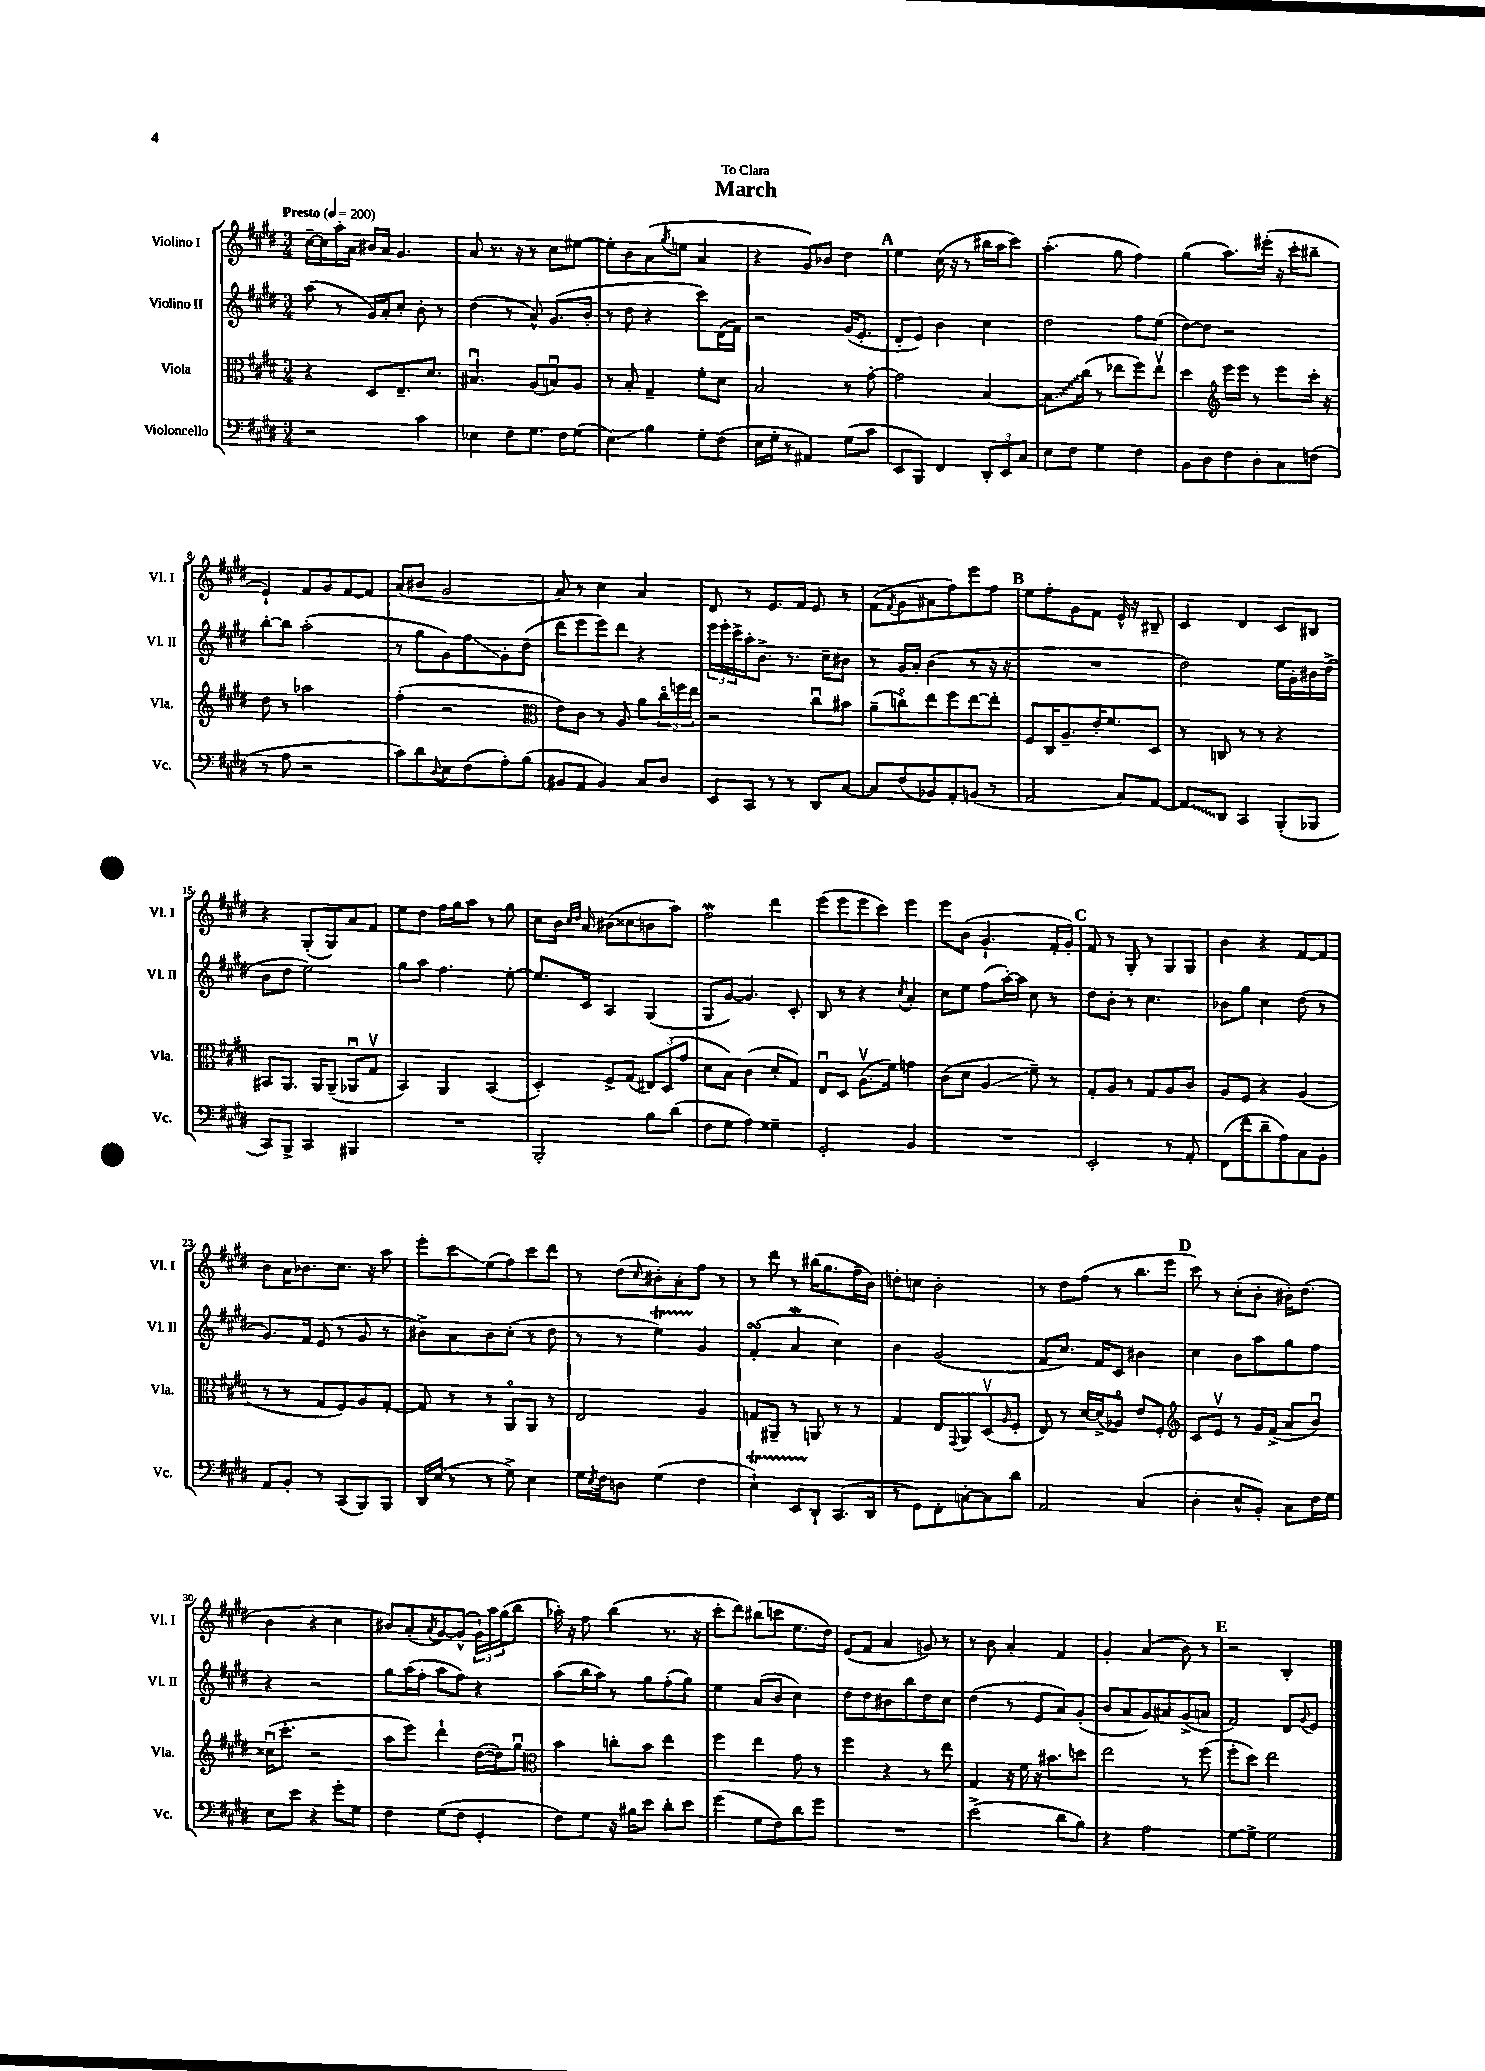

**kern	**kern	**kern	**kern
*staff4	*staff3	*staff2	*staff1
*clefF4	*clefC3	*clefG2	*clefG2
*k[f#c#g#d#]	*k[f#c#g#d#]	*k[f#c#g#d#]	*k[f#c#g#d#]
*M3/4	*M3/4	*M3/4	*M3/4
*MM200	*MM200	*MM200	*MM200
2r	4r	(8aa	[16cc#~
.	.	.	16cc#]
.	.	8r	16aa'
.	.	.	16a
.	8D#	16g#)	16b#
.	.	16a'	16a
.	8.E~	8cc#'	4.g#
4c#	.	8b'	.
.	8.d#	.	.
.	.	8r	.
=	=	=	=
4E-	4.B#u	(4dd#	8a
.	.	.	8.r
8F#	.	8r	.
.	.	.	16r
8.G#	(8A	8a^^)	8r
.	8Bu)	(8.g#	8cc#
16F#	.	.	.
(8G#	8A	.	[8ee#
.	.	16b'	.
=	=	=	=
4E)	8r	8r	8ee#']
.	8B'	8dd#	8b
4B	4G#~	4r	(8a
.	.	.	8qgg#
.	.	.	8ee
8G#'	8f#'	8ccc#)	4a
(8F#	8d#	(16d#	.
.	.	16f#)	.
=	=	=	=
16E	2B	2r	4r
16G#'	.	.	.
8r	.	.	.
4AA#)	.	.	8g#)
.	.	.	8b-
(8G#	8r	(16g#	4dd#
.	.	8.e'	.
8c#	[8g#'	.	.
=	=	=	=
8EE	2g#]	8d#'	4ee
8BBB)	.	8e)	.
4FF#	.	4b	(16cc#
.	.	.	16r
.	.	.	8r
12DD#'	[4B	4cc#	16bb#
.	.	.	16aa
12EE	.	.	.
.	.	.	8ccc#)
12C#	.	.	.
=	=	=	=
8E	8.B]	2dd#	(4.aa'
8F#	.	.	.
.	(16cc#	.	.
4G#	8r	.	.
.	8ee-	.	8gg#
4F#	8ff#)	8ff#	4ff#)
.	8ee-v	(8ee	.
=	=	=	=
8BB	4dd#	[8dd#)	(4gg#
8D#	.	8dd#]	.
*	*clefG2	*	*
8F#	16eee	2r	8.aa)
.	16eee	.	.
8D#'	8r	.	.
.	.	.	(16eee#'
8C#	8eee	.	16r
.	.	.	16ccc#'
(8F	16ccc#'	.	8bb#~
.	16r	.	.
=	=	=	=
8r	8dd#	[8bb'	4e`)
8A	8r	8bb]	.
2r	2aa-	(2aa'	8f#
.	.	.	8g#
.	.	.	[8f#
.	.	.	8f#]
=	=	=	=
8c#)	(4ff#'	8r	(8a
8d#	.	8gg#	8b#
8qqD#	.	.	.
8E	2r	8g#)	2g#
(8F#	.	8ff#	.
8A')	.	8g#'	.
(8B	.	(8dd#	.
=	=	=	=
*	*clefC3	*	*
8BB#	8e)	8ddd#	8a)
8AA	8c#	8eee	8r
4BB#)	8r	8eee)	4cc#
.	8A	8ddd#	.
8C#	8a	4r	4a
8D#	24cc#o	.	.
.	24ff	.	.
.	24ee	.	.
=	=	=	=
8EE	2r	24eee	8d#
.	.	24eee'	.
.	.	24ccc#^	.
8CC#	.	16aa'	8r
.	.	8.b^	.
8r	.	.	8.e
8r	.	8.r	.
.	.	.	16f#
8DD#	8cc#u	.	8e
.	.	16cc#~	.
[8C#	8b#	8b#	8r
=	=	=	=
8C#]	(8a~	8r	(8f#
.	.	.	8qf#
(8F#	8cco)	16g#	8g#
.	.	16a'	.
8BB-)	8ee	(4b	8a#
8AA'	8ff#	.	8ff#)
(8BB	[8ee	8r	8eee
8r	8ee']	16r	8ff#
.	.	16r	.
=	=	=	=
2AA	8F#	2.r	8ee
.	16C#	.	8ff#'
.	8.A~	.	.
.	.	.	8g#
.	16e'	.	8f#
.	8.f#	.	.
8C#)	.	.	16e^^
.	.	.	16r
[8AA	8D#	.	8B#~
=	=	=	=
8AA]	8r	2dd#)	4c#
8DD#	8C	.	.
4CC#	8r	.	4d#
.	8r	.	.
(8BBB'	4r	16ee	8c#
.	.	16g#'	.
8BBB-	.	16b#	8B#
.	.	(16dd#^	.
=	=	=	=
8CC#)	8BB#	8b	4r
8BBB^	8.AA	8dd#	.
4CC#	.	2ee)	(8G#'
.	16AA	.	.
.	(8AA~	.	8G#)
4BBB#	8AA-u	.	8a
.	8G#v	.	8f#
=	=	=	=
2.r	4BB)	8gg#	8ee
.	.	8aa	8dd#
.	4AA	4.ff#	16ff#
.	.	.	16gg#
.	.	.	8aa
.	(4BB	.	8r
.	.	[8ee'	8gg#
=	=	=	=
2BBB'	4D#')	8.ee]	8cc#
.	.	.	16b
.	.	.	16qqcc#
.	.	.	16qqdd#
.	.	16c#	16a
.	8F#^	4A	(8b#
.	(8G#	.	8cc##
8B	12E#)	(4G#	8b
.	(12D#	.	.
(8d#	.	.	8aa)
.	12g#	.	.
=	=	=	=
8F#	8d#	8G#	2ff#
8G#	8B)	[8g#)	.
4A)	(4c#	4.g#]	.
4G##~	8d#'	.	4ddd#
.	8G#)	8c#'	.
=	=	=	=
2GG#'	8Eu	8B	(8eee
.	8D#	8r	8eee
.	(8.Av	4r	8eee
.	.	.	8ccc#)
.	16f#)	.	.
.	.	8qcc#	.
4BB	4g	4a'	4eee
=	=	=	=
2.r	(8c#	8cc#	8eee
.	8d#	8ee	(8b
.	4A	(8ff#	4.g#`
.	.	[16aa')	.
.	.	16aa]	.
.	8f#~)	8cc#	.
.	8r	8r	16f#'
.	.	.	16g#')
=	=	=	=
2EE'	8G#'	8dd#	8f#
.	8A	8b'	8r
.	8r	8r	8G#'
.	8G#	4.cc#	8r
8r	8A	.	8G#
8AA'	8c#	.	8G#
=	=	=	=
(8FF#	8A	8b-	4b
8f#	8F#	8gg#	.
8d#~	4r	4cc#	4r
8A)	.	.	.
8C#	(4A	(8dd#	[8f#
8BB'	.	8r	8f#]
=	=	=	=
8AA	8r	8.g#)	8b
8BB'	8r	.	16a
.	.	16f#	8.b-
8r	8G#	(8e	.
(8CC#	8F#)	8r	8.cc#
8BBB)	8A	8g#	.
.	.	.	16r
8BBB	[8G#'	8r	8aa
=	=	=	=
16DD#	8G#]	8b#^)	8eee'
(16E	.	.	.
8r	8r	8a	8ccc#
8r	8r	8b#	(8ee
8G#^)	8AAo	(8cc#'	8ff#)
4E	8AA	8r	8ccc#
.	8r	8dd#	8ddd#
=	=	=	=
16G#	2E	8r	8r
8qE	.	.	.
16F#	.	.	.
8D	.	8r	(8dd#
.	.	.	16qqcc#
(4G#	.	4ee)	8b#')
.	.	.	8a'
4F#	4A	4g#	8ff#
.	.	.	8r
=	=	=	=
4E`)	8G	(4f#'	8r
.	8AA#~	.	8ddd#
8EE	8r	4a	8r
8DD#`	8AA	.	(16bb#
.	.	.	8.gg#
(8.CC#	8r	4cc#)	.
.	8r	.	16ff#~
16DD#	.	.	16b)
=	=	=	=
8r	4G#	4b	8dd'
8GG#)	.	.	8cc
8FF#'	8E	(2g#	2b'
.	8qqGG#	.	.
[8C'	8AA	.	.
8C]	(8D#v	.	.
.	16qqA	.	.
8d#	8F#'	.	.
=	=	=	=
2AA	8E)	8f#	8r
.	8r	8.cc#)	8dd#
.	[16d#	.	(8ff#
.	(16d#^]	16f#	.
.	8A-o)	8c#	8r
(4C#	8e	4b#	8.bb
.	8F#'	.	.
.	.	.	16eee
=	=	=	=
*	*clefG2	*	*
4D#'	8c#	4cc#	8ccc#)
.	8ev	.	8r
8E^^	8r	8b	(8cc#'
8BB')	16g#	8aa	8b'
.	(16f#^	.	.
8C#	8a	8gg#	16b#')
.	.	.	(8.dd#
16F#	8bu)	8ff#	.
16G#	.	.	.
=	=	=	=
8E	(16cc##u	4r	4b
.	8.ccc#'	.	.
8e	.	.	.
4r	2r	2r	4r
8g#'	.	.	4cc#
8G#	.	.	.
=	=	=	=
4F#	8aa	8gg#	8b#)
.	8eee)	(16aa	(8a'
.	.	16ff#'	.
.	.	.	8qa
(8G#	4ddd#`	8aa	[8g#)
8F#	.	8ff#)	(8g#^^]
4GG#'	([16dd#	4r	24g#`)
.	.	.	24aa
.	16dd#])	.	.
.	.	.	(24gg#
.	8gg#u	.	8bb
=	=	=	=
*	*clefC3	*	*
8F#)	4b	(8aa	16aa-')
.	.	.	16r
8G#	.	16bb	8ff#
.	.	16aa)	.
16r	8cc'	8r	(4bb
16B#	.	.	.
8e	8b	8gg#	.
8d#'	4ee	(8ff#'	8.r
8e	.	8gg#)	.
.	.	.	16r
=	=	=	=
(4g#	4ff#	4ee	8ccc#'
.	.	.	8ddd#)
8G#	4ee	(8a	(8bb#
8F#)	.	8b	8ccc
8d#	8g#	4cc#)	8.ee
8g#	8r	.	.
.	.	.	16dd#)
=	=	=	=
2.r	4ff#	8dd#	(8e
.	.	8dd#	8f#
.	4r	8b#	4a
.	.	8bb	.
.	8r	8dd#	8g)
.	8ee	8cc#	8r
=	=	=	=
(2e^	4G#	(4dd#	8r
.	.	.	8b
.	16r	8r	4a'
.	16f#	.	.
.	16r	8e	.
.	8.b#	.	.
8d#	.	8a)	4f#
8B)	8dd	(8g#'	.
=	=	=	=
4r	2ee	8b	4g#'
.	.	8a	.
2A	.	8g#)	(4a
.	.	8a#	.
.	8r	(8g#^	8b)
.	(8ff#	8a	8r
=	=	=	=
[8G#	8ff#'	2f#)	2r
8G#^]	8dd#)	.	.
2G#	2ee	.	.
.	.	8d#	4B'
.	.	8qqg#	.
.	.	8e	.
==	==	==	==
*-	*-	*-	*-
